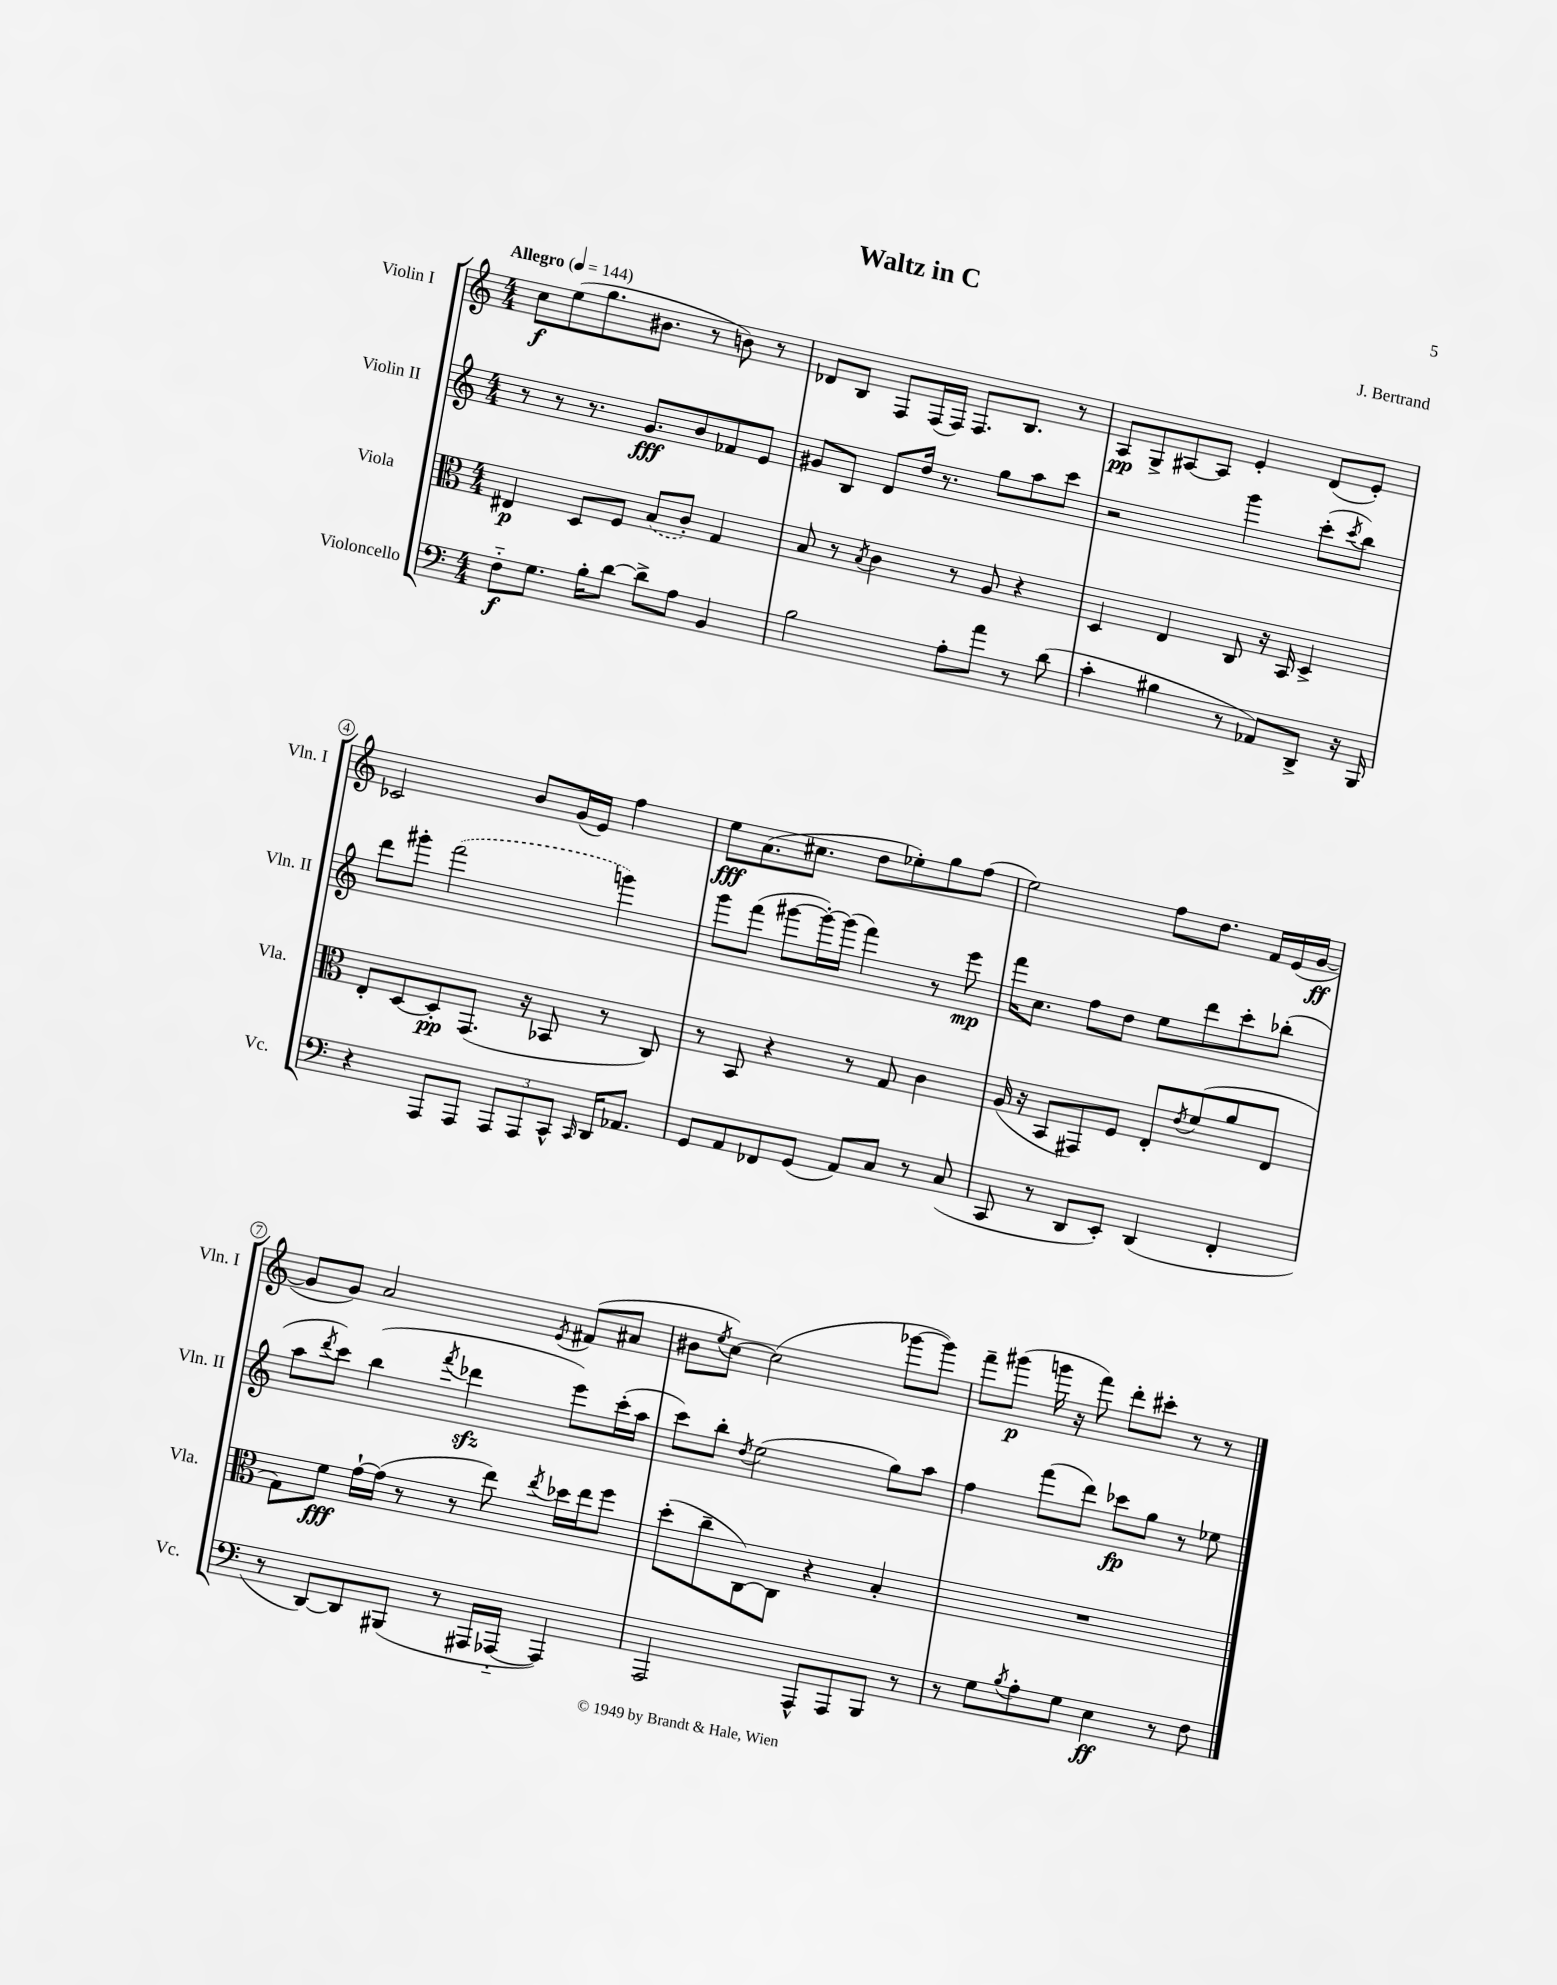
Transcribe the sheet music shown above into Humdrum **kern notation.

**kern	**dynam	**kern	**dynam	**kern	**dynam	**kern	**dynam
*part4	*part4	*part3	*part3	*part2	*part2	*part1	*part1
*staff4	*staff4	*staff3	*staff3	*staff2	*staff2	*staff1	*staff1
*I"Violoncello	*	*I"Viola	*	*I"Violin II	*	*I"Violin I	*
*I'Vc.	*	*I'Vla.	*	*I'Vln. II	*	*I'Vln. I	*
*clefF4	*	*clefC3	*	*clefG2	*	*clefG2	*
*k[]	*	*k[]	*	*k[]	*	*k[]	*
*M4/4	*	*M4/4	*	*M4/4	*	*M4/4	*
*MM144	*	*MM144	*	*MM144	*	*MM144	*
=1	=1	=1	=1	=1	=1	=1	=1
!	!	!	!	!	!	!LO:TX:a:B:t=Allegro	!
8F\L	f	4E#X/	p	8r	.	8cc\L	f
8.G\J	.	.	.	8r	.	(8ee\	.
.	.	8D/L	.	8.r	.	8.gg\	.
16B'\KL	.	.	.	.	.	.	.
[8d\J	.	8F/J	.	.	.	.	.
.	.	.	.	8.g/L	fff	8.b#X\J	.
8d^\L]	.	(8B/L	.	.	.	.	.
8A\J	.	8c'/J)	.	8b/	.	8r	.
4BB/	.	4G/	.	8f-X/	.	8bn\)	.
.	.	.	.	8e/J	.	8r	.
=2	=2	=2	=2	=2	=2	=2	=2
2B\	.	8B/	.	8g#X/L	.	8d-X/L	.
.	.	8r	.	8B/J	.	8B/J	.
.	.	8qB/	.	.	.	.	.
.	.	4c\	.	8d/L	.	8F/L	.
.	.	.	.	16dd/Jk	.	(16F/L	.
.	.	.	.	8.r	.	16F/JJ)	.
8A'\L	.	8r	.	.	.	8.F/L	.
8a\J	.	8A/	.	8gg\L	.	.	.
.	.	.	.	.	.	8.B/J	.
8r	.	4r	.	8aa\	.	.	.
(8d\	.	.	.	8ccc\J	.	8r	.
=3	=3	=3	=3	=3	=3	=3	=3
4c'\	.	4D/	.	2r	.	8A/L	pp
.	.	.	.	.	.	8G^/	.
4B#X\	.	4E/	.	.	.	[8A#X/	.
.	.	.	.	.	.	8A#/J]	.
8r	.	8C/	.	4ggg\	.	4e'/	.
8AA-X/L)	.	16r	.	.	.	.	.
.	.	16BB/	.	.	.	.	.
8DD^/J	.	4D^/	.	(8ccc'\L	.	(8d/L	.
.	.	.	.	8qccc/	.	.	.
16r	.	.	.	8bb\J)	.	8e'/J)	.
16BBB/	.	.	.	.	.	.	.
!!LO:LB:g=z
=4	=4	=4	=4	=4	=4	=4	=4
4r	.	8E'/L	.	8ddd\L	.	2c-X/	.
.	.	[8D/	.	8ggg#X'\J	.	.	.
8AAA/L	.	8D'/]	pp	(2fff\	.	.	.
8AAA/J	.	(8.GG/J	.	.	.	.	.
12AAA/L	.	.	.	.	.	8b/L	.
.	.	16r	.	.	.	.	.
12AAA/	.	.	.	.	.	.	.
.	.	8BB-X/	.	.	.	(16g/L	.
12CC^^/J	.	.	.	.	.	.	.
.	.	.	.	.	.	16e/JJ)	.
16qqCC/	.	.	.	.	.	.	.
16DD/KL	.	8r	.	4gggn\)	.	4ff\	.
8.AA-X/J	.	.	.	.	.	.	.
.	.	8C/)	.	.	.	.	.
=5	=5	=5	=5	=5	=5	=5	=5
8GG/L	.	8r	.	8ggg\L	.	8ee\L	fff
8AA/	.	8BB/	.	(8fff\J	.	(8.a\	.
8FF-X/	.	4r	.	[8ggg#X\L	.	.	.
.	.	.	.	.	.	8.cc#X\J	.
(8GG/J	.	.	.	16ggg#'\L_)	.	.	.
.	.	.	.	(16ggg#\JJ]	.	.	.
8AA/L)	.	8r	.	4fff\)	.	8dd\L	.
8C/J	.	8G/	.	.	.	8ee-X'\)	.
8r	.	4c\	.	8r	.	8gg\	.
(8C/	.	.	.	8eee\	mp	(8ff\J	.
=6	=6	=6	=6	=6	=6	=6	=6
8CC/	.	(16A/	.	16fff\KL	.	2ee\)	.
.	.	16r	.	8.cc\J	.	.	.
8r	.	8BB/L	.	.	.	.	.
8DD/L	.	8GG#X/)	.	8ff\L	.	.	.
8EE'/J)	.	8F/J	.	8dd\J	.	.	.
(4DD/	.	8E'/L	.	8ee\L	.	8ff\L	.
.	.	8qe/	.	.	.	.	.
.	.	(8f/	.	8ddd\	.	8.dd\J	.
4FF'/	.	8a/	.	8ccc'\	.	.	.
.	.	.	.	.	.	16f/LL	.
.	.	8E/J	.	(8bb-X'\J	.	(16e/	.
.	.	.	.	.	.	[16g/JJ	ff
!!LO:LB:g=z
=7	=7	=7	=7	=7	=7	=7	=7
8r	.	8G\L)	.	8aa\L	.	8g/L]	.
.	.	.	.	8qddd/	.	.	.
[8DD/L)	.	8f\J	fff	8ccc\J)	.	8g/J)	.
8DD/]	.	[16g`\LL	.	(4bb\	.	2a/	.
.	.	(16g\JJ]	.	.	.	.	.
(8BBB#X/J	.	8r	.	.	.	.	.
.	.	.	.	8qfff/	.	.	.
8r	.	8r	.	4ddd-Xzz\	.	.	.
16AAA#X/LL	.	8ee\)	.	.	.	.	.
[16AAA-X/JJ	.	.	.	.	.	.	.
.	.	8qee/	.	.	.	8qe/	.
4AAA-/])	.	16dd-X\LL	.	8eee\L)	.	(8f#X/L	.
.	.	16ee\J	.	.	.	.	.
.	.	8ff\J	.	(16ccc'\L	.	8a#X/J	.
.	.	.	.	16aa\JJ	.	.	.
=8	=8	=8	=8	=8	=8	=8	=8
2AAA/	.	(8dd'\L	.	8ccc\L)	.	8b#X\L	.
.	.	.	.	.	.	8qee/	.
.	.	8cc~\	.	8bb'\J	.	[8cc\J)	.
.	.	.	.	8qdd/	.	.	.
.	.	[8C\)	.	(2ee\	.	(2cc\]	.
.	.	8C\J]	.	.	.	.	.
8AAA^^/L	.	4r	.	.	.	.	.
8AAA/	.	.	.	.	.	.	.
8BBB/J	.	4B'/	.	8gg\L)	.	[8ggg-X\L	.
8r	.	.	.	8aa\J	.	8ggg-\J])	.
=9	=9	=9	=9	=9	=9	=9	=9
8r	.	1r	.	4ff\	.	8fff~\L	.
8G\L	.	.	.	.	.	(8ggg#X\J	p
8qB/	.	.	.	.	.	.	.
8A'\	.	.	.	(8fff\L	.	16gggn\	.
.	.	.	.	.	.	16r	.
8G\J	.	.	.	8ddd\J)	.	8fff\)	.
4E\	ff	.	.	8ccc-X\L	fp	8ddd'\L	.
.	.	.	.	8gg\J	.	8ccc#X'\J	.
8r	.	.	.	8r	.	8r	.
8F\	.	.	.	8ee-X\	.	8r	.
==	==	==	==	==	==	==	==
*-	*-	*-	*-	*-	*-	*-	*-
